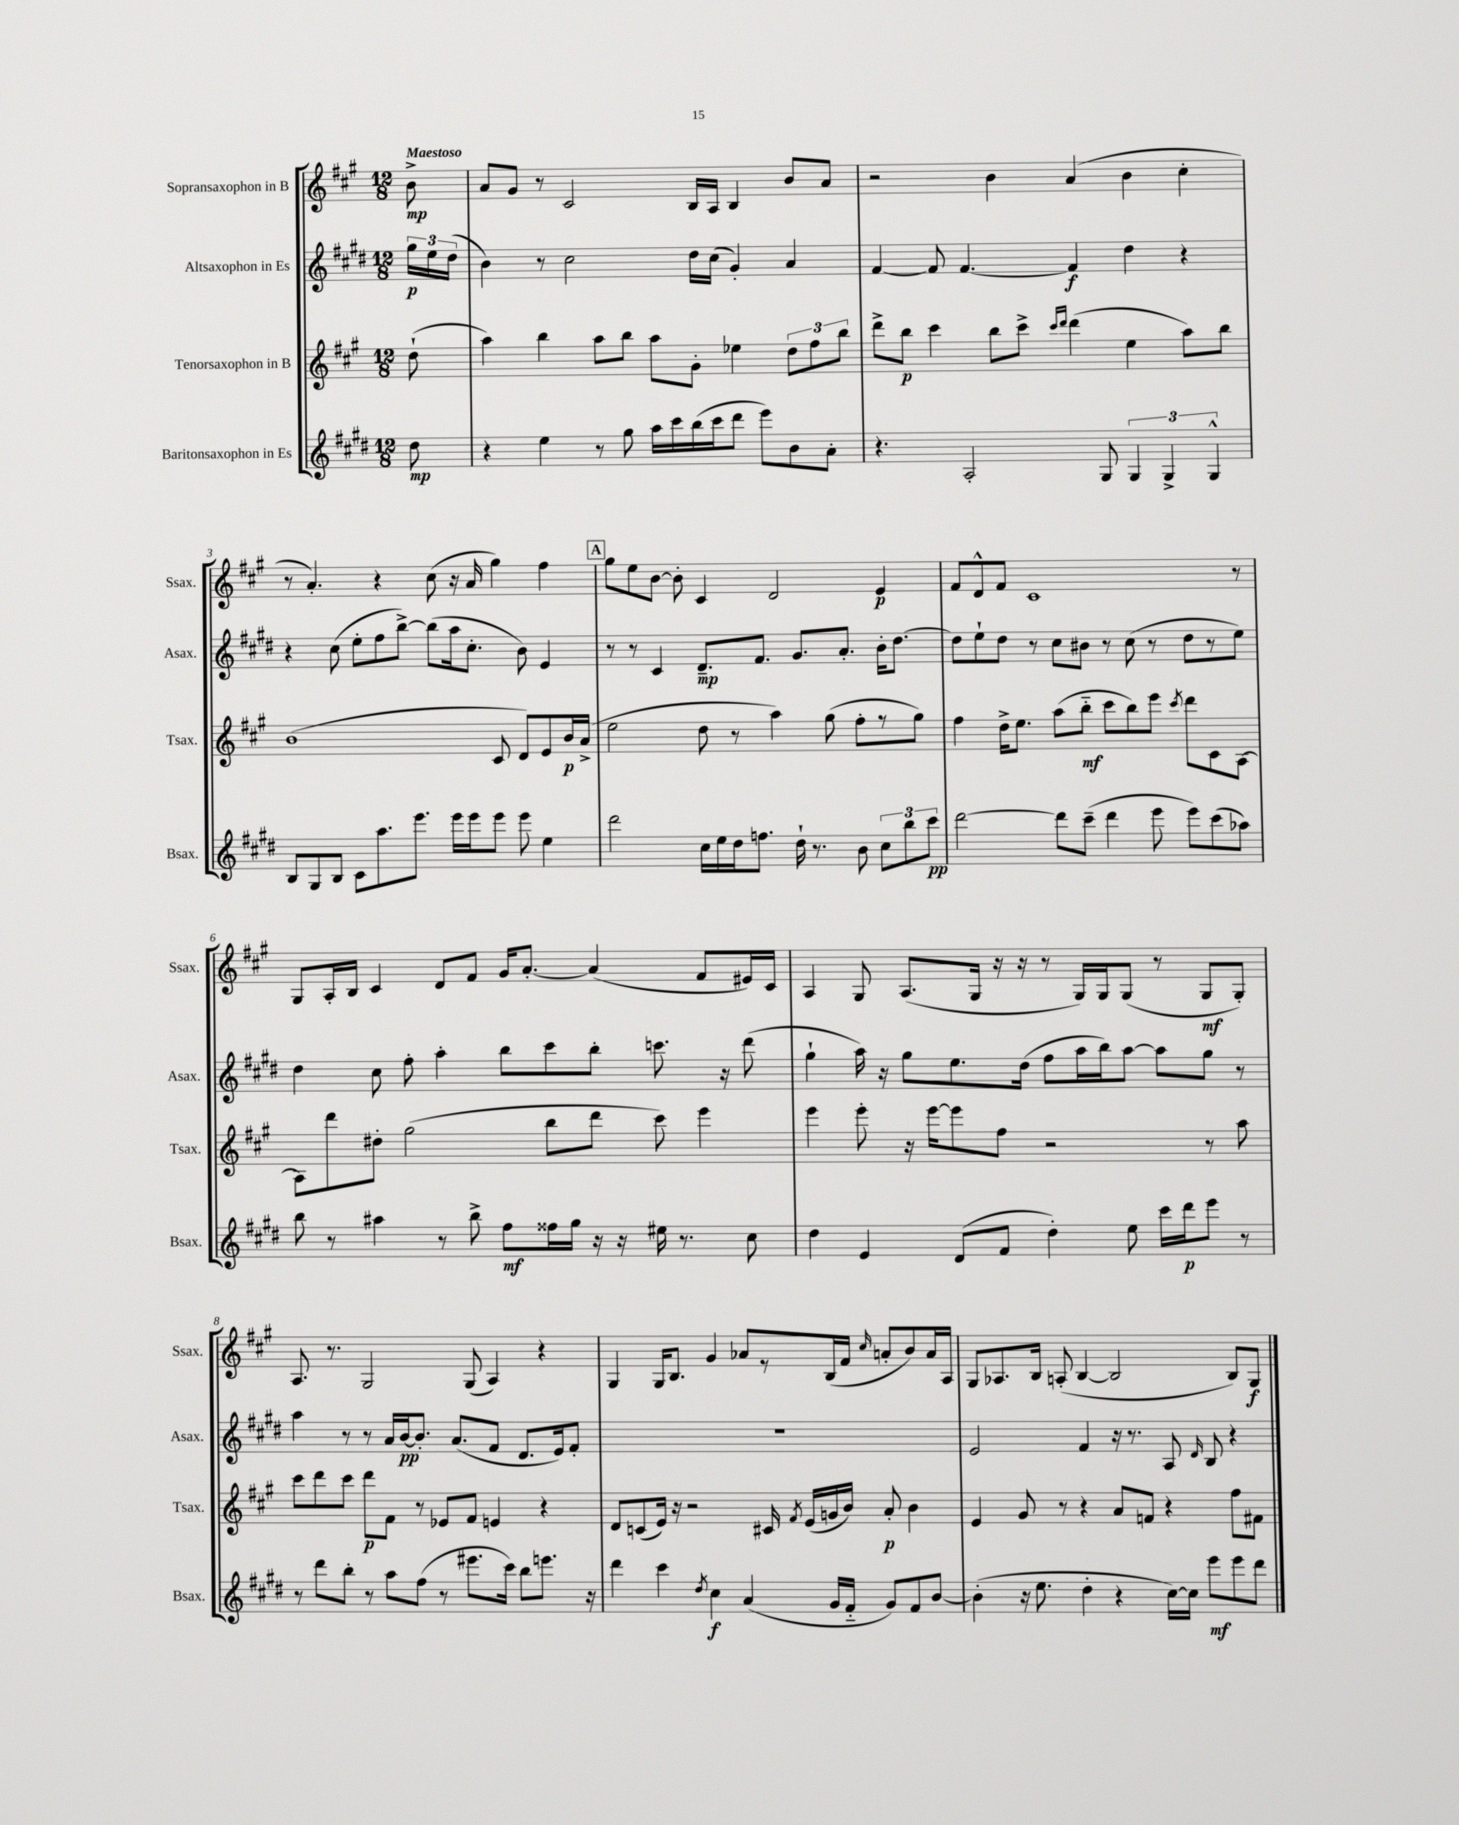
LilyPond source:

<<
\new StaffGroup <<
\new Staff = "s0" \with { instrumentName = "Sopransaxophon in B" shortInstrumentName = "Ssax." } {
    \clef treble \key a \major \numericTimeSignature \time 12/8 \partial 8 \tempo "Maestoso"
    \autoBeamOff b'8->\mp |
    a'8[ gis'8] r8 cis'2 b16[ a16] b4 b'8[ a'8] |
    r2 b'4 a'4( b'4 cis''4-. |
    r8 a'4.-.) r4 cis''8( r16 a'16 gis''4) fis''4 |
    \mark \markup { \box "A" } gis''8[ e''8 b'8]~ b'8-. cis'4 d'2 e'4\p |
    fis'8[ d'8-^ fis'8] cis'1 r8 |
    gis8[ a16-. b16] cis'4 d'8[ fis'8] gis'16[ a'8.]~-. a'4( fis'8[ eis'16) cis'16] |
    a4 gis8 a8.[( gis16] r16 r16 r8 gis16[) gis16 gis8]( r8 gis8[\mf gis8]-.) |
    a8. r8. gis2 gis8( a4) r4 |
    gis4 gis16[ b8.] gis'4 aes'8[ r8 b16( fis'16] \grace { cis''16 } a'8[-. b'8) a'16 a16] |
    gis8[ aes8. b16] a8-.( b4~ b2 b8[) gis8]\f \bar "|." |
}
\new Staff = "s1" \with { instrumentName = "Altsaxophon in Es" shortInstrumentName = "Asax." } {
    \clef treble \key e \major \numericTimeSignature \time 12/8 \partial 8
    \autoBeamOff \tuplet 3/2 { gis''16[\p e''16 dis''16]( } |
    b'4) r8 cis''2 dis''16[ cis''16]( gis'4-.) a'4 |
    fis'4~ fis'8 fis'4.~ fis'4\f dis''4 r4 |
    r4 cis''8( e''8[-. fis''8 b''8]~->) b''8[( a''16 cis''8.]-. b'8) e'4 |
    \mark \markup { \box "A" } r8 r8 cis'4 dis'8.[--\mp fis'8.] gis'8.[ a'8.]-. b'16[-. dis''8.]~ |
    dis''8[ e''8-! dis''8] r8 cis''8[ bis'8] r8 cis''8( r8 dis''8[ r8 e''8]) |
    dis''4 cis''8 fis''8-. a''4-. b''8[ cis'''8 b''8]-. c'''8. r16 dis'''8( |
    gis''4-! a''16) r16 gis''8[ e''8. dis''16]( fis''8[ a''16 b''16) a''8]~ a''8[ gis''8] r8 |
    a''4 r8 r8 a'16[ b'16~\pp b'8.]-. a'8.[( fis'8] dis'8.[ e'16) fis'8]-. |
    R1. |
    e'2 fis'4 r16 r8. a8 \grace { dis'16 } b8 r4 \bar "|." |
}
\new Staff = "s2" \with { instrumentName = "Tenorsaxophon in B" shortInstrumentName = "Tsax." } {
    \clef treble \key a \major \numericTimeSignature \time 12/8 \partial 8
    \autoBeamOff d''8-!( |
    a''4) b''4 a''8[ b''8] a''8[ gis'8]-. ees''4 \tuplet 3/2 { d''8[ fis''8 b''8] } |
    d'''8[-> b''8]\p cis'''4 b''8[ cis'''8]-> \grace { cis'''16[ d'''16] } d'''4( e''4 a''8[) b''8] |
    b'1( cis'8 d'8[) e'8 b'16\p a'16]->( |
    \mark \markup { \box "A" } e''2 d''8 r8 a''4) gis''8( fis''8[-. r8 gis''8]) |
    fis''4 d''16[-> e''8.] a''8[( b''8]-_\mf cis'''8[ b''8) e'''8] \acciaccatura { cis'''8 } d'''8[ cis'8 a8]~ |
    a8[ d'''8 dis''8]-. gis''2( b''8[ d'''8] cis'''8) e'''4 |
    e'''4 e'''8-. r16 e'''16[~ e'''8 fis''8] r2 r8 a''8 |
    cis'''8[ d'''8 cis'''8] d'''8[\p fis'8] r8 ees'8[ fis'8] e'4 r4 |
    d'8[ c'8( e'16]) r16 r2 cis'16 \acciaccatura { fis'8 } e'16[( g'16 b'16]) a'8-.\p b'4 |
    e'4 gis'8 r8 r4 a'8[ f'8] r4 fis''8[ fis'8] \bar "|." |
}
\new Staff = "s3" \with { instrumentName = "Baritonsaxophon in Es" shortInstrumentName = "Bsax." } {
    \clef treble \key e \major \numericTimeSignature \time 12/8 \partial 8
    \autoBeamOff dis''8\mp |
    r4 e''4 r8 gis''8 a''16[ cis'''16 b''16( cis'''16 dis'''8] e'''8[) b'8 a'8]-. |
    r4. a2-. gis8 \tuplet 3/2 { gis4 gis4-> gis4-^ } |
    b8[ gis8 b8] cis'8[ a''8. e'''8.] e'''16[ e'''16 e'''8] e'''8 e''4 |
    \mark \markup { \box "A" } dis'''2 cis''16[ e''16 dis''16 f''8.] dis''16-! r8. b'8 \tuplet 3/2 { cis''8[ b''8 cis'''8]\pp } |
    dis'''2~ dis'''8[ cis'''8]--( dis'''4 e'''8 e'''8[) cis'''8( aes''8]) |
    b''8 r8 ais''4 r8 b''8-> fis''8[\mf fisis''16 gis''16] r16 r16 eis''16 r8. cis''8 |
    dis''4 e'4 dis'8[( fis'8] dis''4-.) e''8 cis'''16[ dis'''16\p e'''8] r8 |
    r8 dis'''8[ b''8]-. r8 a''8[ fis''8]( r8 eis'''8.[ cis'''16]) b''8[ e'''8.] r16 |
    dis'''4 cis'''4 \acciaccatura { dis''8 } cis''4\f a'4( gis'16[ fis'16]-_ gis'8[) fis'8 b'8]~ |
    b'4-.( r16 e''8. dis''4-. r4 cis''16[~) cis''16] e'''8[\mf e'''8 dis'''8] \bar "|." |
}
>>
>>
